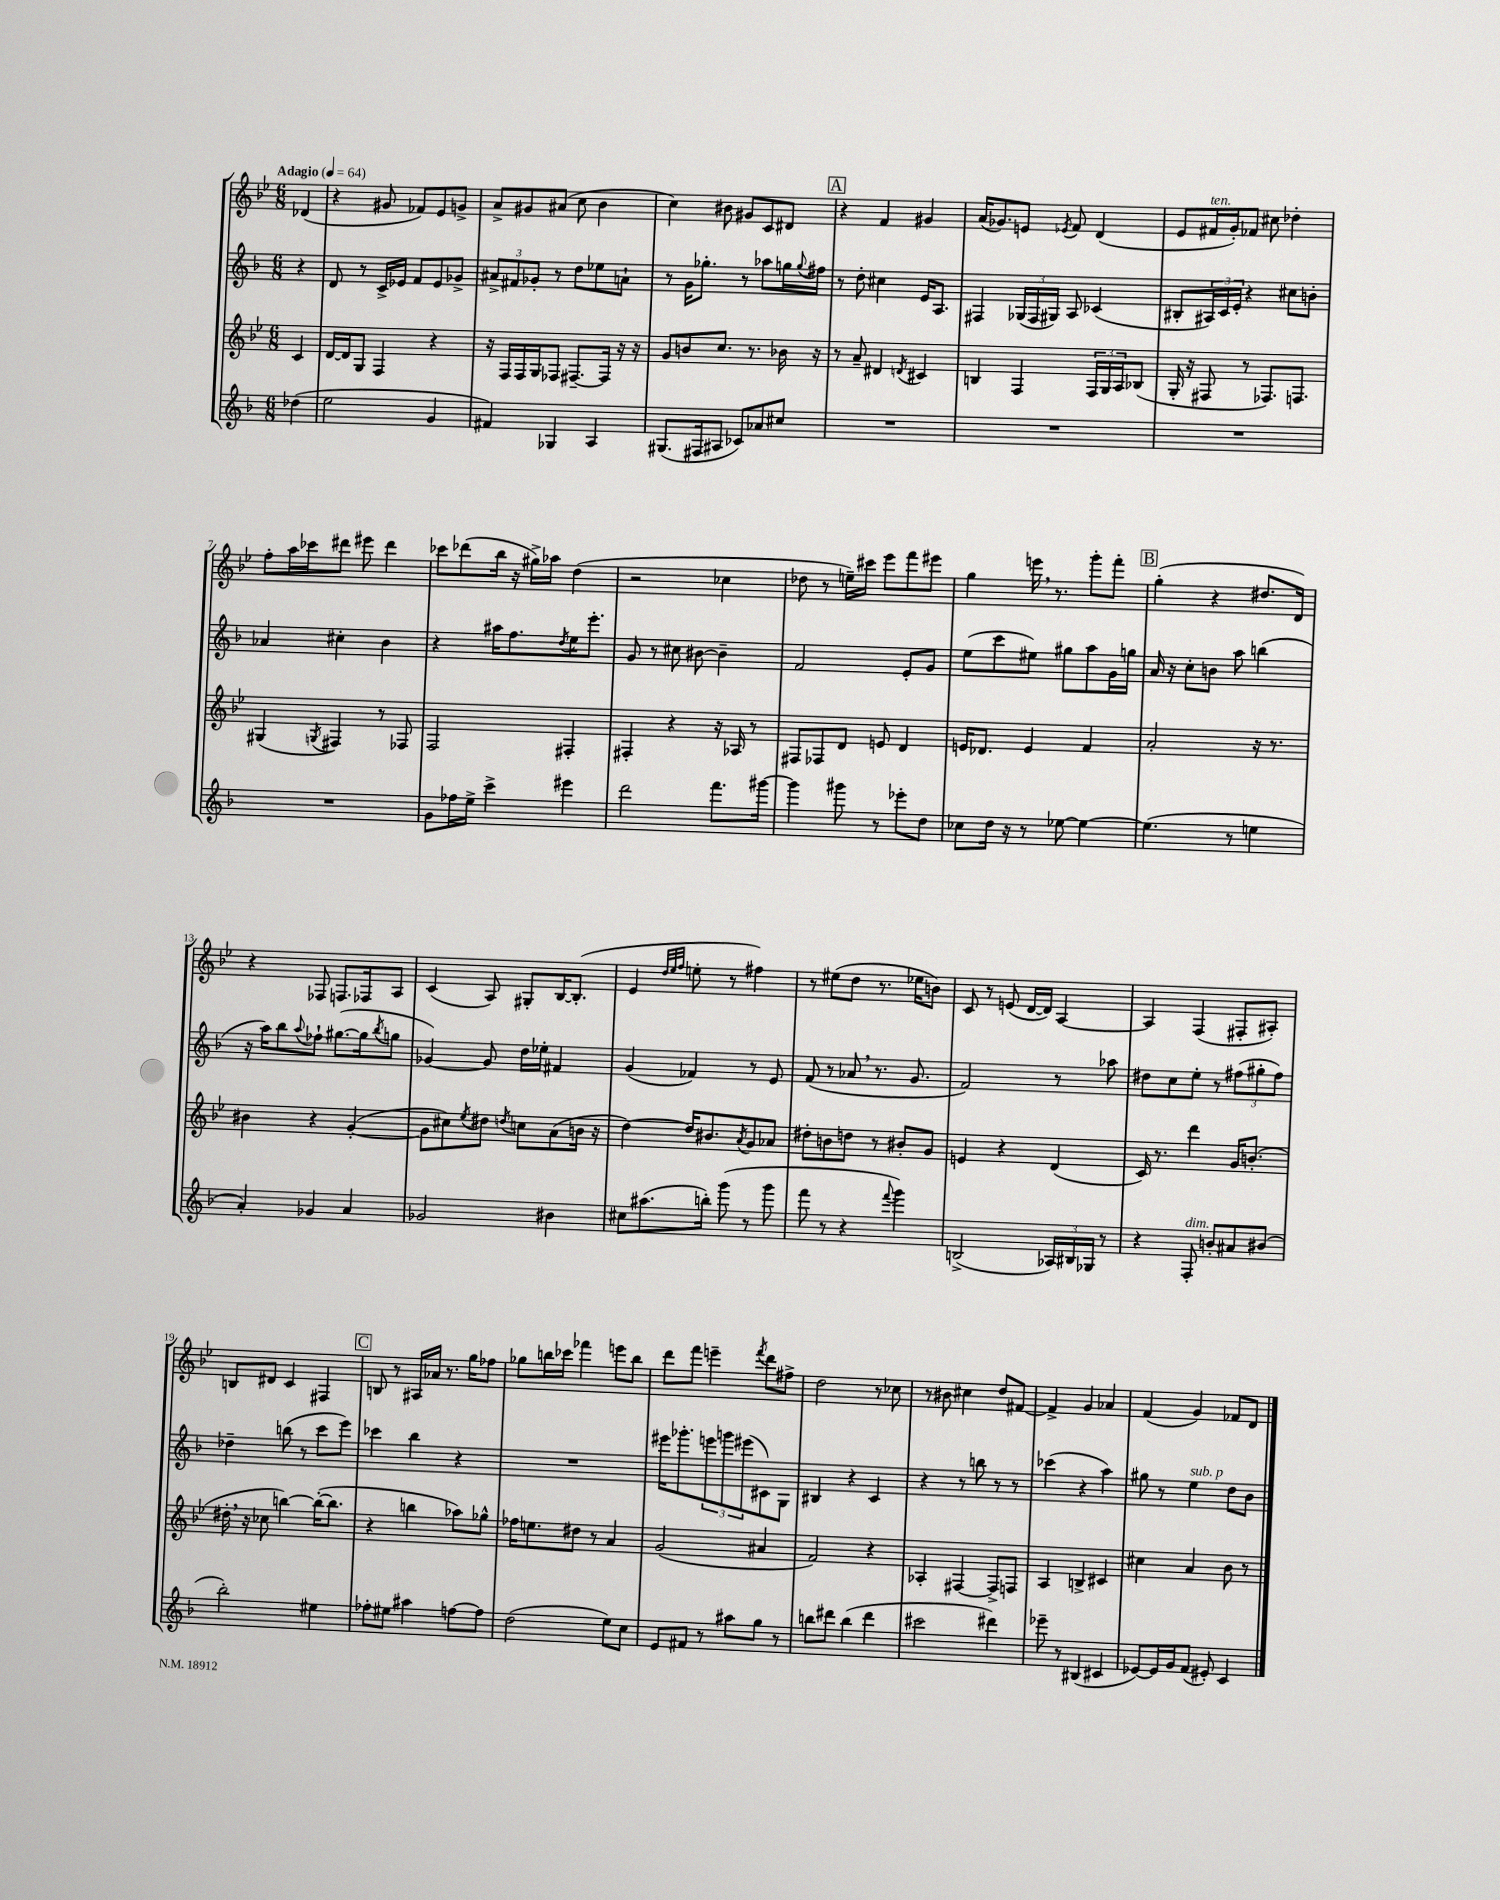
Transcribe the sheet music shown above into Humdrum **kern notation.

**kern	**kern	**kern	**kern
*staff4	*staff3	*staff2	*staff1
*clefG2	*clefG2	*clefG2	*clefG2
*k[b-]	*k[b-e-]	*k[b-]	*k[b-e-]
*M6/8	*M6/8	*M6/8	*M6/8
*MM64	*MM64	*MM64	*MM64
(4dd-	4c	4r	(4d-
=	=	=	=
2ee	[16d	8d	4r
.	16d]	.	.
.	8G	8r	.
.	4F	16c^	8g#
.	.	16e-	.
.	.	8f	8f-)
4g	4r	8e-	8e-
.	.	8g-^	8g^
=	=	=	=
4f#)	16r	12a#^	8a^
.	16F	.	.
.	.	12f#	.
.	16F	.	8g#
.	.	12g-'	.
.	16G	.	.
4G-	8F-	8r	(8a#
.	[8.F#~	8dd	8cc
4A	.	8ee-	4b-
.	16F#]	.	.
.	16r	8a`	.
.	16r	.	.
=	=	=	=
(8.G#	8g	8r	4cc)
.	8b	16g	.
16F#	.	8.gg-'	.
8A#	8.cc	.	8b#
8c-)	.	8r	8g#
.	8.r	.	.
8a-	.	8aa-	8c
8cc#	16b-	16gg	8d#
.	.	8qqgg	.
.	16r	16ff#	.
=	=	=	=
2.r	8r	8r	4r
.	8a~	8dd'	.
.	4d#	4cc#	4f
.	8qd	.	.
.	4c#	16e	4g#
.	.	8.A	.
=	=	=	=
2.r	4B	4F#	(16a
.	.	.	8.g-)
.	4F	(24G-	8e
.	.	24F#	.
.	.	24G#)	.
.	.	.	8qe-
.	.	8A	8f
.	24F	(4c-	(4d
.	24G	.	.
.	24A	.	.
.	(8B-	.	.
=	=	=	=
2.r	16G'	8B#'	8e-
.	16r	.	.
.	8F#	24A#)	16f#
.	.	24c	.
.	.	.	16g')
.	.	24e'	.
.	8r	4r	8f-
.	8.F-)	.	8cc#
.	.	8cc#	4dd-'
.	8.F	.	.
.	.	8b'	.
=	=	=	=
2.r	(4G#	4a-	8ff'
.	.	.	16aa
.	.	.	16ccc-
.	8qG	.	.
.	4F#)	4cc#'	8ddd#
.	.	.	8eee#
.	8r	4b-	4ddd#
.	8F-	.	.
=	=	=	=
8g	2F	4r	8ccc-
16ff-	.	.	(8ddd-
16ee^	.	.	.
4ccc^	.	16aa#	16bb-
.	.	8.ff	16r
.	.	.	16gg#^)
.	.	.	16aa-
.	.	8qdd	.
4eee#	4F#'	16ee	(4dd
.	.	8.eee'	.
=	=	=	=
2ddd	4F#'	8g	2r
.	.	8r	.
.	4r	8cc#	.
.	.	[8b#	.
8.fff	16r	4b#~]	4cc-
.	16A-	.	.
.	8r	.	.
[16ggg#	.	.	.
=	=	=	=
4ggg#]	8F#	2f	8dd-
.	8F-	.	8r
8ggg#	8d	.	16ee~)
.	.	.	16ccc#
8r	8e	.	8eee-
8eee-'	4d	8e'	8fff
8dd	.	8g	8eee#
=	=	=	=
8cc-	16e	(8ee	4gg
.	8.d-	.	.
16dd	.	8ccc	.
16r	.	.	.
8r	4e	8ee#)	16eee
.	.	.	8.r
[8ee-	.	8gg#	.
4ee-_	4f	8aa	8ggg'
.	.	16g	8fff'
.	.	16gg	.
=	=	=	=
(4.ee-]	2a'	16a	(4gg'
.	.	16r	.
.	.	8cc'	.
.	.	8b	4r
8r	.	8aa	.
4ee	16r	(4bb	8.dd#
.	8.r	.	.
.	.	.	16d)
=	=	=	=
4a')	4b#	16r	4r
.	.	16aa)	.
.	.	8bb-	.
.	.	8qqaa	.
4g-	4r	8ff-`	8F-
.	.	([8.gg#	8.F
4a	([4g'	.	.
.	.	16gg#]	16F-
.	.	8qbb-	.
.	.	8gg	8A
=	=	=	=
2g-	8g]	[4g-)	(4c
.	8cc#)	.	.
.	8qee-	.	.
.	8dd#	8g-]	8A)
.	8qdd	.	.
.	8cc	16dd	8G#'
.	.	16ee-'	.
4b#	(8a	4f#	[16B-
.	.	.	(8.B-']
.	16b	.	.
.	16r	.	.
=	=	=	=
8cc#	[4dd)	(4g	4e-
(8.aa#	.	.	.
.	.	.	32qqdd
.	.	.	32qqee-
.	.	.	32qqff
.	16dd]	4f-)	8ee'
16bb')	8.b#	.	.
(8ggg	.	.	8r
.	8qa	.	.
8r	8g	8r	4ff#)
8ggg	8a-	8e	.
=	=	=	=
8fff	8dd#'	(8f	8r
8r	8b	8r	(8ee#
4r	8dd	8a-	8dd
.	8r	8.r	8.r
8qqfff	.	.	.
4ggg)	8b#'	.	.
.	.	8.g	16ee-
.	8g	.	8b)
=	=	=	=
(2B^	4e	2f)	8c
.	.	.	8r
.	4r	.	(8e
.	.	.	[16d
.	.	.	16d])
24A-)	(4d	8r	[4A
24B#	.	.	.
24G-	.	.	.
8r	.	8aa-	.
=	=	=	=
4r	16c)	8dd#	4A]
.	8.r	.	.
.	.	8cc	.
8F'	4ddd	8ee'	(4F
8b'	.	8r	.
8a#	16g	(12ff#	8F#'
.	(8.b'	.	.
.	.	12gg#'	.
(8b#	.	.	8A#')
.	.	12ff#)	.
=	=	=	=
2bb-')	16dd#'	4dd-~	8B
.	16r	.	.
.	8cc-	.	8d#
.	[4bb)	(8bb	4c
.	.	8r	.
4ee#	(16bb'_	8ccc	4F#
.	8.bb]	.	.
.	.	8eee)	.
=	=	=	=
8ff-'	4r	4ccc-	8B
8ee#	.	.	8r
4aa#	4bb	4bb-	16A#
.	.	.	16a-
.	.	.	8.r
[8ff	8aa-)	4r	.
.	.	.	16gg
8ff]	8gg-^^	.	8ff-
=	=	=	=
(2dd	16ff-	2.r	8gg-
.	8.ee	.	.
.	.	.	16bb
.	.	.	16ccc-
.	8dd#	.	4fff-
.	8r	.	.
8ee)	4a	.	8eee
8cc	.	.	8bb
=	=	=	=
8e	(2g	16eee#	8ddd
.	.	8.ggg-'	.
8f#	.	.	8fff
8r	.	12eee	4eee~
.	.	12ggg	.
8aa#	.	.	.
.	.	(12eee#	.
.	.	.	8qfff
8gg	4a#	8c#)	8ddd
8r	.	8G	8ff#^
=	=	=	=
8bb	2f)	4B#	2dd
8ddd#	.	.	.
(4bb	.	4r	.
4ddd#	4r	4c	8r
.	.	.	8cc-
=	=	=	=
2ccc#	4A-'	4r	8r
.	.	.	8b#
.	[4F#	8r	4cc#
.	.	8bb	.
4ddd#)	8F#^]	8r	8dd
.	8F	8r	[8f#
=	=	=	=
8eee-~	4A	(4ccc-	4f#^]
8r	.	.	.
(4B#	4B^	4r	4g
4c#	4c#	4aa)	4a-
=	=	=	=
[8e-)	4cc#	8gg#	(4f
16e-]	.	8r	.
16g	.	.	.
(8f	4a	4ee	4g)
8e#')	.	.	.
4c	8b-	8dd	8f-
.	8r	8b-	8d
==	==	==	==
*-	*-	*-	*-
